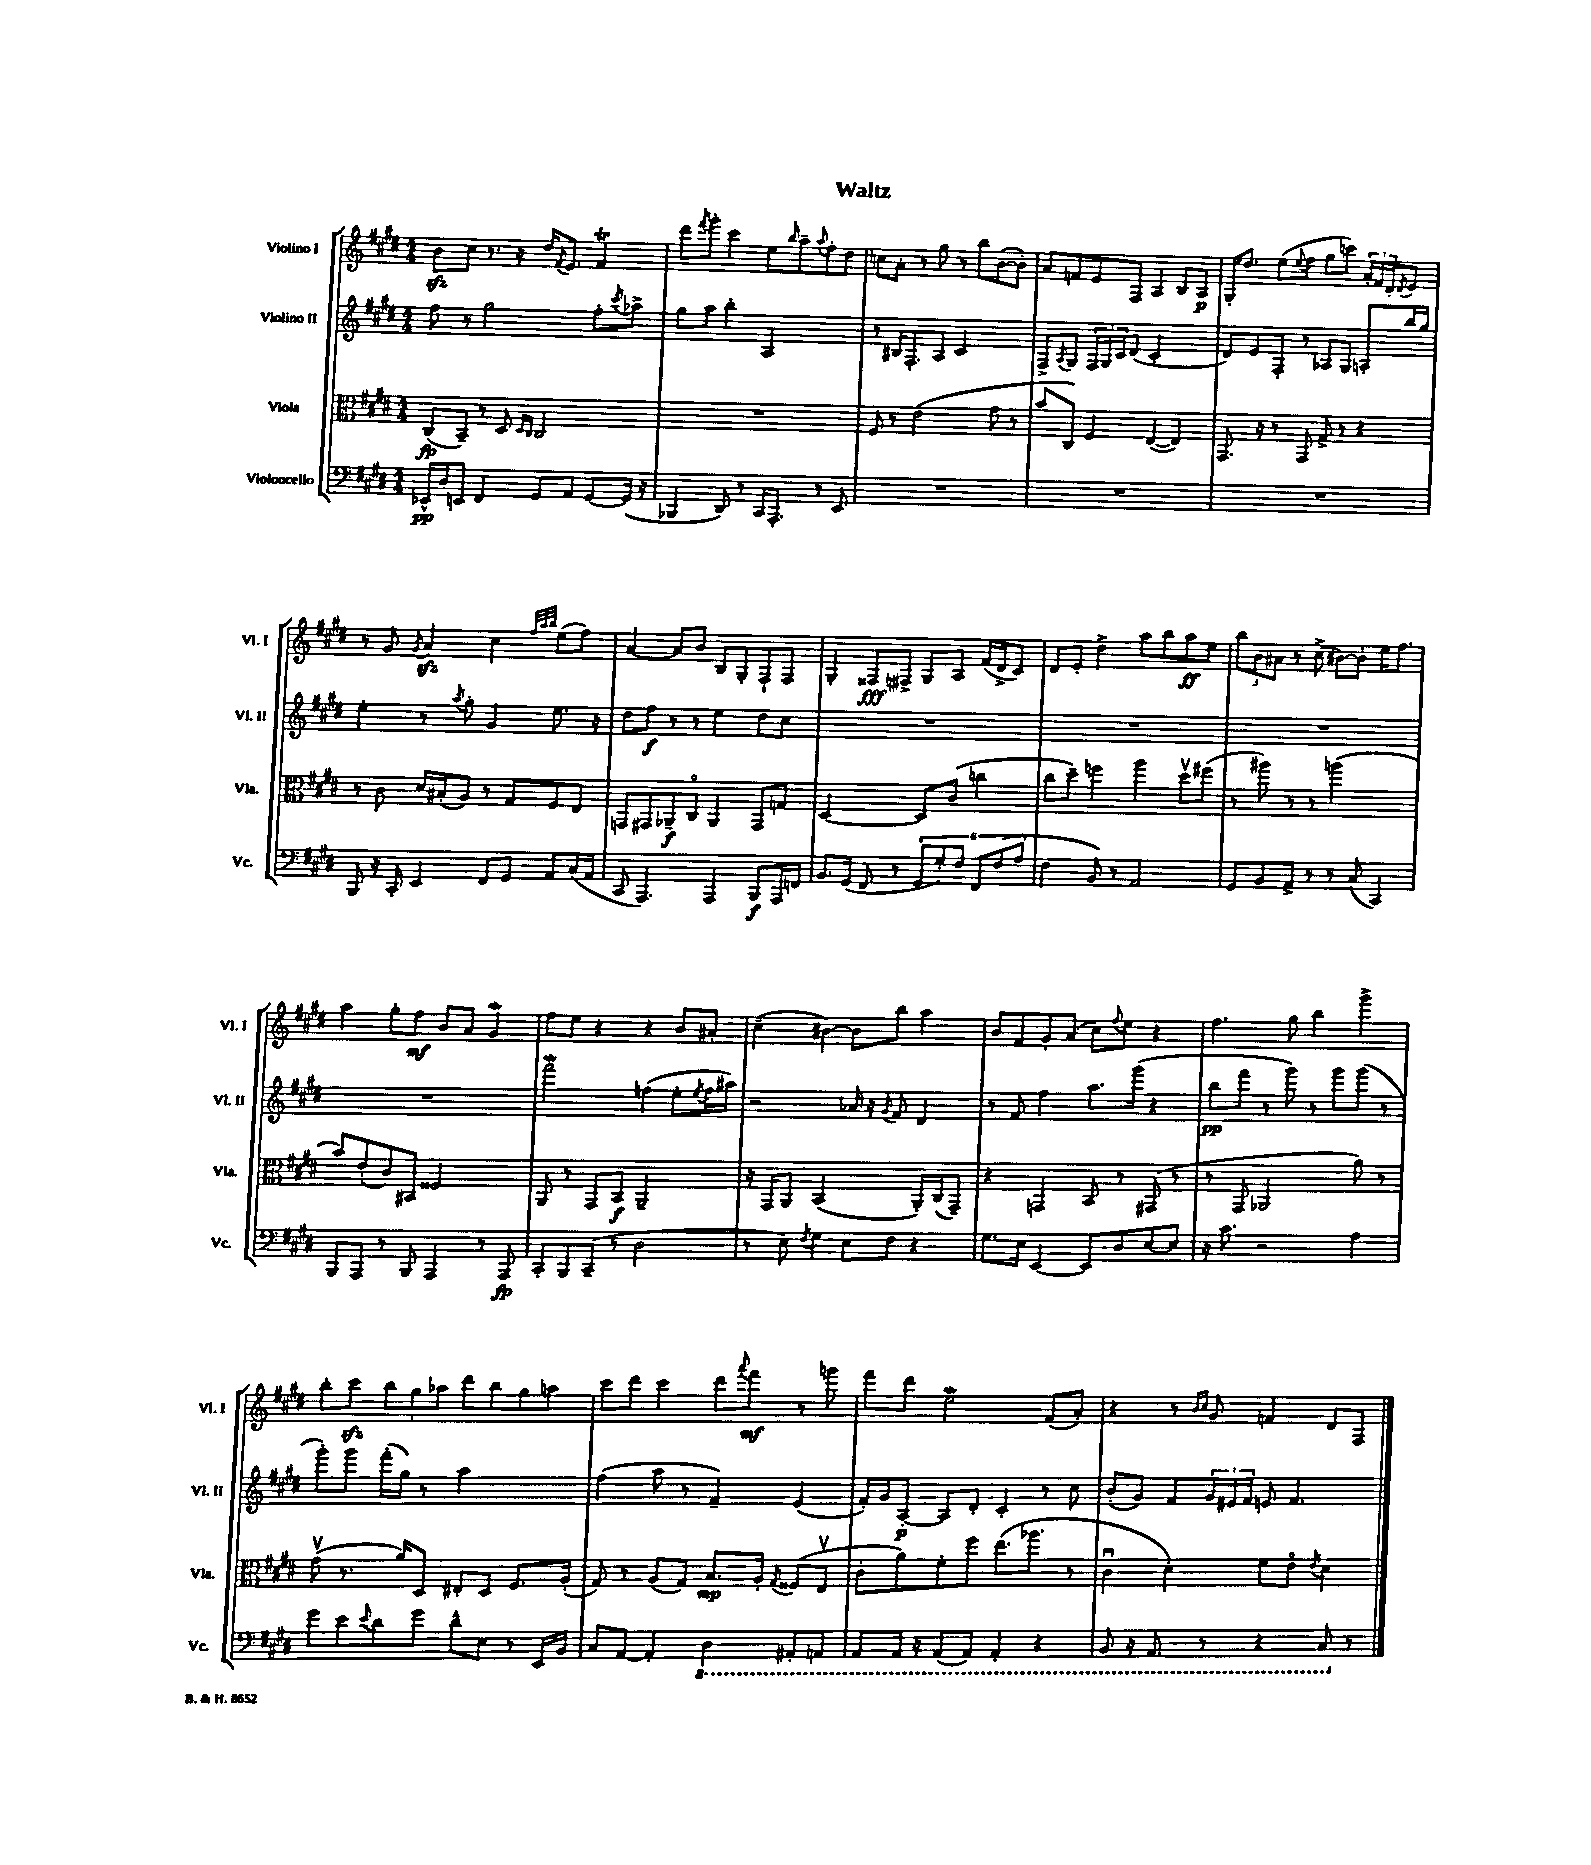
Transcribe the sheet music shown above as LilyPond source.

\header { title = "Waltz" }
<<
\new StaffGroup <<
\new Staff = "s0" \with { instrumentName = "Violino I" shortInstrumentName = "Vl. I" } {
    \clef treble \key e \major \numericTimeSignature \time 4/4
    b'8\sfz cis''8 r8. r16 dis''16 \acciaccatura { fis'8 } e'8. fis'4\trill |
    dis'''8 \acciaccatura { fis'''8 } gis'''8-. cis'''4 e''8 \grace { b''16 } a''8-- \appoggiatura { a''8 } fis''8-. dis''8 |
    c''8 a'8-. r8 gis''8 r8 b''8 b'8~( b'8-.) |
    a'8 f'8 e'8 fis8 a4 b8 a8\p |
    gis16-. dis''8. e''8( \appoggiatura { e''8 } fis''8 gis''8 c'''8) \tuplet 3/2 { a'16-. fis'16 dis'16-. } \acciaccatura { dis'8 } e'8 |
    r8 gis'8 \acciaccatura { gis'8 } a'4\sfz cis''4 \grace { fis''32 a''32 b''32 } e''8( fis''8) |
    a'4~ a'8 b'8 b8 gis8-. fis8-! fis8 |
    gis4-. fisis8\fff fis8-> gis8 a8 fis'16( dis'16-> cis'8) |
    dis'8 e'8-. dis''4-> a''8 b''8 a''8\ff e''8 |
    \tuplet 3/2 { b''8 b'8 ais'8 } r8 cis''8->( bis'8~) bis'8-. e''16 fis''8. |
    a''4 gis''8-. fis''8\mf b'8 a'8 gis'4\mordent |
    fis''8 e''8 r4 r4 b'8 ais'8-. |
    cis''4--( bis'4~) bis'8 b''8 a''4 |
    b'8 fis'8 gis'8-. a'8( cis''8) \appoggiatura { fis''8 } e''8 r4 |
    fis''4. gis''8 b''4 gis'''4-> |
    b''8-. cis'''8\sfz \tuplet 3/2 { b''8 gis''8 aes''8 } dis'''8 b''8 gis''8 a''8 |
    cis'''8 dis'''8 cis'''4 dis'''8 \appoggiatura { a'''8 } fis'''8\mf r8 g'''8 |
    fis'''8 dis'''8 e''2\mordent fis'8( a'8-.) |
    r4 r8 \grace { b'16 cis''16 } gis'8 f'4 dis'8 fis8 \bar "|." |
}
\new Staff = "s1" \with { instrumentName = "Violino II" shortInstrumentName = "Vl. II" } {
    \clef treble \key e \major \numericTimeSignature \time 4/4
    fis''8 r8 gis''2 fis''8-. \acciaccatura { cis'''8 } aes''8-> |
    gis''8 a''8 b''4-. a2 |
    r8 bis16 fis8.-. a8 cis'2 |
    fis8-> \appoggiatura { a8 } gis8 \tuplet 3/2 { fis16 gis16 cis'16 } dis'8( cis'2-. |
    dis'8) e'8 fis8-. r8 aes8 gis8 a8-. b''16 gis''16 |
    e''4-. r8 \acciaccatura { a''8 } gis''8-. gis'4 e''8. r16 |
    dis''8 fis''8\f r8 r8 e''4 dis''8 cis''8 |
    R1 |
    R1 |
    R1 |
    R1 |
    fis'''2\mordent f''4( e''8-. \acciaccatura { e''8 } f''16 ais''16) |
    r2 aes'16 r16 \acciaccatura { gis'8 } fis'8 dis'4 |
    r8 fis'8 fis''4 a''8. gis'''16( r4 |
    b''8\pp fis'''8 r8 gis'''8) r8 gis'''8 gis'''8( r8 |
    gis'''8-.) gis'''8 fis'''16-.( gis''16) r8 a''2 |
    fis''4( a''8 r8 fis'4--) e'4( |
    fis'16-.) gis'16 a8~-.\p a8 dis'8-. cis'4-. r8 cis''8 |
    b'8-.( gis'8) fis'8 \tuplet 3/2 { gis'16 eis'16 fis'16 } e'8 fis'4. \bar "|." |
}
\new Staff = "s2" \with { instrumentName = "Viola" shortInstrumentName = "Vla." } {
    \clef alto \key e \major \numericTimeSignature \time 4/4
    cis8\fp( b,8--) r8 dis8 \grace { dis16 cis16 } cis2 |
    R1 |
    fis8 r8 e'2( gis'8 r8 |
    b'8 cis8) fis4 e4~( e4) |
    gis,8. r16 r8 gis,8 gis8-> r8 r4 |
    r8 cis'8 dis'16 bis16-.( a8) r8 gis8 fis8 e8 |
    g,8 gis,8 aes,8--\f cis8\flageolet aes,4 gis,8 g8 |
    dis2~ dis8 cis'8( c''4 |
    cis''8 dis''8--) f''4 a''4 dis''8\upbow fis''8( |
    r8 ais''8) r8 r8 a''2( |
    b'8) e'8-.( cis'8) bis,8 fisis2 |
    a,8 r8 gis,8 b,8\f a,2-- |
    r16 gis,16 a,8 b,2( a,16-.) cis16( gis,8--) |
    r4 g,4 b,8 r8 gis,8( r8 |
    r8 gis,8 aes,2 a'8) r8 |
    gis'8\upbow( r8. a'16) dis8 eis8-. dis8 fis8. a16-.( |
    gis8) r8 a8( gis8) b8.\mp a16-. \acciaccatura { gis8 } fisis8( e8\upbow |
    cis'8-. a'8) fis'8-. fis''8 e''8.( aes''8. r8 |
    cis'4\downbow dis'4-.) fis'8 e'8\flageolet \acciaccatura { e'8 } dis'4 \bar "|." |
}
\new Staff = "s3" \with { instrumentName = "Violoncello" shortInstrumentName = "Vc." } {
    \clef bass \key e \major \numericTimeSignature \time 4/4
    ees,16-^\pp dis16 e,8 fis,4 gis,8 a,8 gis,8~ gis,16( r16 |
    bes,,4 dis,8) r8 cis,16 a,,8.-. r8 e,8 |
    R1 |
    R1 |
    R1 |
    b,,8 r16 cis,16-. e,4 fis,8 gis,8 a,8 cis16( a,16 |
    cis,8 a,,4.) a,,4 b,,8\f a,,16 f,16 |
    b,8. gis,16( fis,8 r8 \tuplet 6/4 { gis,8 gis8-.) fis8 fis,8 fis8( a8 } |
    fis4 b,8) r8 a,2 |
    gis,8 b,8 a,8-> r8 r8 cis8( cis,4) |
    b,,8 a,,8 r8 b,,8 a,,4 r8 a,,8\fp |
    cis,8-. b,,8 cis,8--( r8 dis2 |
    r8 e8) \acciaccatura { fis8 } gis4 e8 fis8 r4 |
    gis8. e16 e,4~ e,8 dis8 e8~ e8 |
    r16 cis'8. r2 a4 |
    gis'8 e'8 \appoggiatura { e'8 } dis'8 gis'8 dis'8-^ e8 r8 e,16 b,16 |
    cis8 a,8~ a,4-. \ottava #-1 dis,4 ais,,8-. a,,8 |
    a,,8 a,,16 r16 a,,8( a,,8) a,,4-. r4 |
    b,,8 r16 a,,8. r8 r4 cis,8 \ottava #0 r8 \bar "|." |
}
>>
>>
\layout { \context { \Score \remove "Bar_number_engraver" } }
